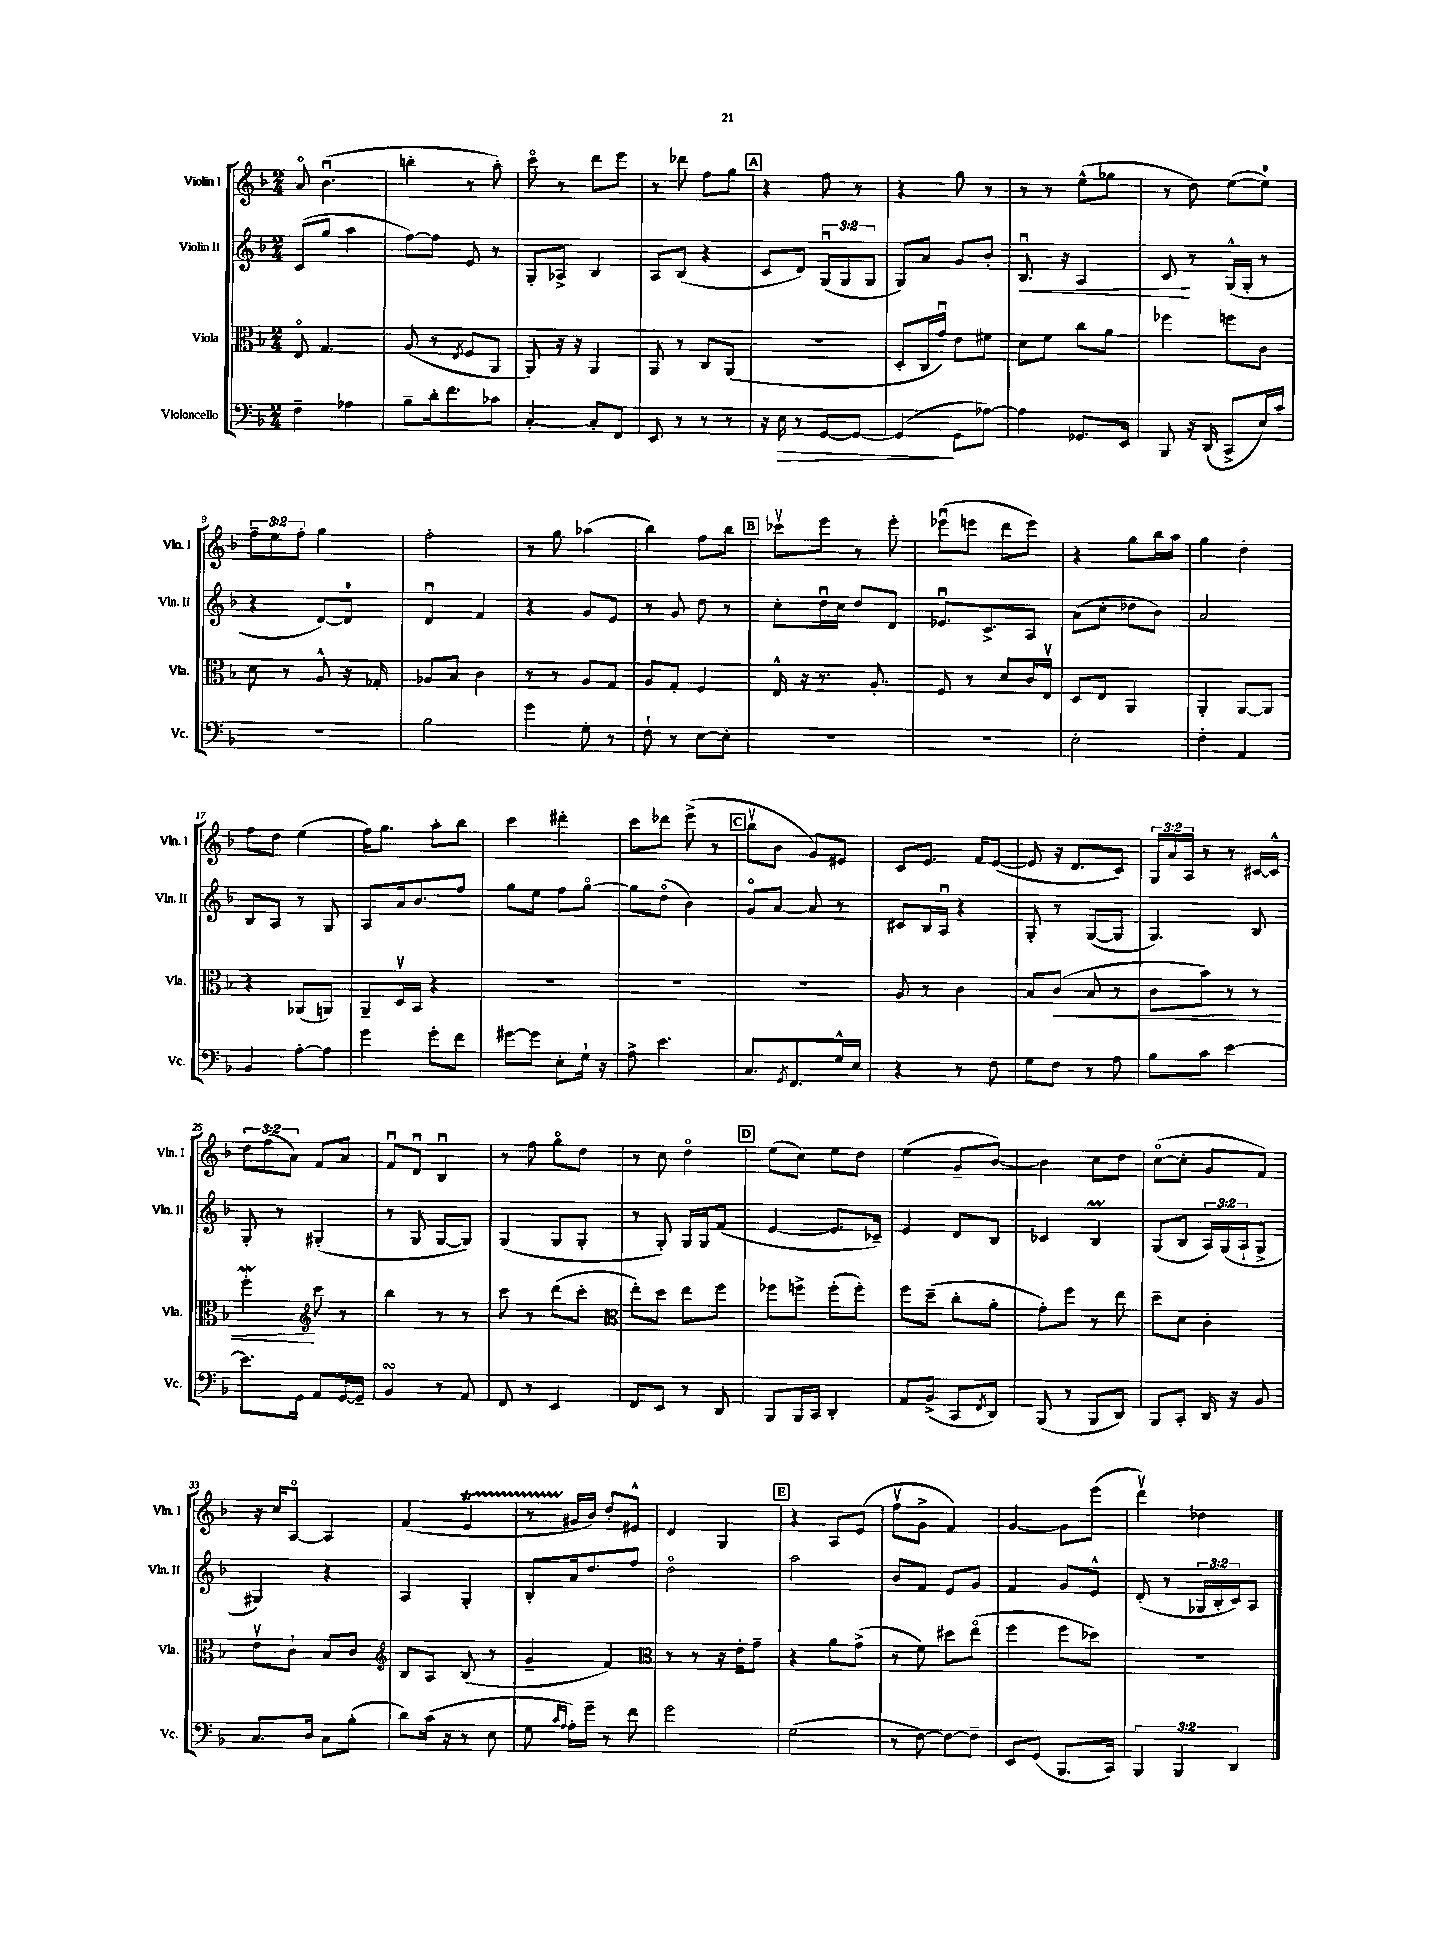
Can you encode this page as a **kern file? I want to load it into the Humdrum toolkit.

**kern	**dynam	**kern	**dynam	**kern	**dynam	**kern
*part4	*part4	*part3	*part3	*part2	*part2	*part1
*staff4	*staff4	*staff3	*staff3	*staff2	*staff2	*staff1
*I"Violoncello	*	*I"Viola	*	*I"Violin II	*	*I"Violin I
*I'Vc.	*	*I'Vla.	*	*I'Vln. II	*	*I'Vln. I
*clefF4	*	*clefC3	*	*clefG2	*	*clefG2
*k[b-]	*	*k[b-]	*	*k[b-]	*	*k[b-]
*M2/4	*	*M2/4	*	*M2/4	*	*M2/4
=1	=1	=1	=1	=1	=1	=1
4F~\	.	8E/	.	(8c/L	.	8a/
.	.	4.G/	.	8gg/J	.	(4.b-u\
4A-X\	.	.	.	4aa\	.	.
=2	=2	=2	=2	=2	=2	=2
8B-~\L	.	(8A/	.	[8ff\L)	.	4bbn'\
16d'\k	.	8r	.	8ff\J]	.	.
8.f\	.	.	.	.	.	.
.	.	8qE/	.	.	.	.
.	.	8F/L	.	8e/	.	8r
8c-X\J	.	8AA/J	.	8r	.	8aa'\)
=3	=3	=3	=3	=3	=3	=3
[4C'/	.	8AA/)	.	8G'/L	.	8ccc\
.	.	16r	.	8A-X^/J	.	8r
.	.	16r	.	.	.	.
8C'/L]	.	4AA/	.	4B-/	.	8ddd\L
8FF/J	.	.	.	.	.	8eee\J
=4	=4	=4	=4	=4	=4	=4
8EE/	.	8AA/	.	8A/L	.	8r
8r	.	8r	.	(8B-/J	.	8ddd-X\
8r	.	8C/L	.	4r	.	8ff\L
8r	.	(8AA/J	.	.	.	8gg\J
!!LO:REH:place=s1:t=A
=5	=5	=5	=5	=5	=5	=5
16r	.	2r	.	8c/L	.	4r
!	!LO:HP:b	!	!	!	!	!
16E\	>	.	.	.	.	.
8r	.	.	.	8d/J)	.	.
[8GG/L	.	.	.	(12Gu/L	.	8ff\
.	.	.	.	12G/	.	.
8GG/J_	.	.	.	.	.	8r
.	.	.	.	12G/J	.	.
=6	=6	=6	=6	=6	=6	=6
(4GG/]	.	8D'/L	.	8G/L)	.	4r
.	.	16C/L	.	8a/J	.	.
.	.	16gu/JJ)	.	.	.	.
8GG\L	]	8e\L	.	8g/L	.	8gg\
[8A-X\J)	.	8f#X\J	.	8b-'/J	.	8r
=7	=7	=7	=7	=7	=7	=7
!	!	!	!	!	!LO:HP:b	!
4A-\]	.	8d\L	.	8.B-u/	<	8r
.	.	8f\J	.	.	.	8r
.	.	.	.	16r	.	.
8.GG-X/L	.	8cc\L	.	4A/	.	(8ee^^\L
.	.	8a\J	.	.	.	8gg-X\J
16EE/Jk	.	.	.	.	.	.
=8	=8	=8	=8	=8	=8	=8
8BBB-/	.	4ff-X\	.	8c/	.	8r
16r	.	.	.	8r	[	8dd\)
(16DD/	.	.	.	.	.	.
8CC^/L	.	8ffn\L	.	(16G^^/LL	.	([8ee\L
.	.	.	.	16G'/JJ	.	.
16E/L)	.	8c\J	.	8r	.	8ee\J])
16c/JJ	.	.	.	.	.	.
!!LO:LB:g=z
=9	=9	=9	=9	=9	=9	=9
2r	.	8d\	.	4r	.	12ff~\L
.	.	.	.	.	.	12ee\
.	.	8r	.	.	.	.
.	.	.	.	.	.	12ff'\J
.	.	8A^^/	.	[8d/L)	.	4gg\
.	.	16r	.	8d/J]	.	.
.	.	16G-X'/	.	.	.	.
=10	=10	=10	=10	=10	=10	=10
2B-\	.	8A-X/L	.	4du/	.	2ff'\
.	.	8B-/J	.	.	.	.
.	.	4c\	.	4f/	.	.
=11	=11	=11	=11	=11	=11	=11
4g\	.	8r	.	4r	.	8r
.	.	8r	.	.	.	8gg\
8G'\	.	8A/L	.	8g/L	.	(4aa-X\
8r	.	8G/J	.	8e/J	.	.
=12	=12	=12	=12	=12	=12	=12
8F`\	.	8A/L	.	8r	.	4bb-\)
8r	.	8G'/J	.	8g/	.	.
[8E\L	.	4F/	.	8dd\	.	8ff\L
8E'\J]	.	.	.	8r	.	8bb-\J
!!LO:REH:place=s1:t=B
=13	=13	=13	=13	=13	=13	=13
2r	.	16E^^/	.	8cc'\L	.	8ccc-Xv\L
.	.	16r	.	.	.	.
.	.	8.r	.	16ddu\L	.	8eee\J
.	.	.	.	16cc\JJ	.	.
.	.	.	.	8dd/L	.	8r
.	.	8.A'/	.	.	.	.
.	.	.	.	8d/J	.	8eee'\
=14	=14	=14	=14	=14	=14	=14
2r	.	8F/	.	8.e-Xu/L	.	(8eee-Xu\L
.	.	8r	.	.	.	8eeen\J
.	.	.	.	8.c^/	.	.
.	.	8d/L	.	.	.	8ddd\L
.	.	16c/L	.	8A/J	.	8eee\J)
.	.	16Ev/JJ	.	.	.	.
=15	=15	=15	=15	=15	=15	=15
2E'\	.	8D/L	.	(8a\L	.	4r
.	.	8E/J	.	8cc'\J	.	.
.	.	4AA/	.	8dd-X\L	.	8gg\L
.	.	.	.	8b-\J)	.	16bb-\L
.	.	.	.	.	.	16aa\JJ
=16	=16	=16	=16	=16	=16	=16
4F'\	.	4AA'/	.	2a/	.	4gg\
4AA/	.	[8AA/L	.	.	.	4dd'\
.	.	8AA/J]	.	.	.	.
!!LO:LB:g=z
=17	=17	=17	=17	=17	=17	=17
4BB-/	.	4r	.	8B-/L	.	8ff\L
.	.	.	.	8A/J	.	8dd\J
[8A'\L	.	(8AA-X/L	.	8r	.	(4ee\
8A\J]	.	8AAn/J)	.	8G/	.	.
=18	=18	=18	=18	=18	=18	=18
4g\	.	8AA~/L	.	8A/L	.	16ff\KL)
.	.	.	.	.	.	8.gg\J
.	.	16Dv/L	.	16a/k	.	.
.	.	16BB-/JJ	.	8.b-/	.	.
8g'\L	.	4r	.	.	.	8aa'\L
8f\J	.	.	.	8ff/J	.	8bb-\J
=19	=19	=19	=19	=19	=19	=19
[8g#X\L	.	2r	.	8gg\L	.	4ccc\
8g#\J]	.	.	.	8ee\J	.	.
8E'\L	.	.	.	8ff\L	.	4ddd#X'\
16G`\Jk	.	.	.	[8gg\J	.	.
16r	.	.	.	.	.	.
=20	=20	=20	=20	=20	=20	=20
8A^\	.	2r	.	8gg\L]	.	8ccc\L
4.e\	.	.	.	(8dd\J	.	8ddd-X\J
.	.	.	.	4b-\)	.	(8eee^\
.	.	.	.	.	.	8r
!!LO:REH:place=s1:t=C
=21	=21	=21	=21	=21	=21	=21
8.C/L	.	2r	.	8g/L	.	8bb-v\L
.	.	.	.	[8a/J	.	8b-\J
8qGG/	.	.	.	.	.	.
8.FF/	.	.	.	.	.	.
.	.	.	.	8a/]	.	8g/L)
16G^^/L	.	.	.	8r	.	8e#X/J
16E/JJ	.	.	.	.	.	.
=22	=22	=22	=22	=22	=22	=22
4r	.	8A/	.	8c#X/L	.	8c/L
.	.	8r	.	16B-/L	.	8.e/J
.	.	.	.	16Au/JJ	.	.
8r	.	4c\	.	4r	.	.
.	.	.	.	.	.	16f/KL
8F\	.	.	.	.	.	([8e/J
=23	=23	=23	=23	=23	=23	=23
8G\L	.	8B-/L	.	8G'/	.	8e/]
!	!	!	!LO:HP:b	!	!	!
8F\J	.	(8c/J	<	8r	.	16r
.	.	.	.	.	.	8.d/L
8r	.	8B-/	.	([8G/L	.	.
8A\	.	8r	.	8G/J]	.	8c/J)
=24	=24	=24	=24	=24	=24	=24
8B-\L	.	8c\L	.	4.G/)	.	24G/LL
.	.	.	.	.	.	24a/
.	.	.	.	.	.	24A/JJ
8c\J	.	8b-\J)	.	.	.	8r
[4e\	.	8r	.	.	.	8r
.	.	8r	.	8B-/	.	[16c#X/LL
.	.	.	.	.	.	16c#^^/JJ]
!!LO:LB:g=z
=25	=25	=25	=25	=25	=25	=25
8.e\L]	.	4ffw'\	.	8G'/	.	12dd\L
.	.	.	.	.	.	(12ff\
.	.	.	.	8r	.	.
.	.	.	.	.	.	12a\J)
16GG\Jk	.	.	.	.	.	.
*	*	*clefG2	*	*	*	*
8AA/L	.	8ccc\	[	(4G#X'/	.	8f/L
[16GG/L	.	8r	.	.	.	8a/J
16GG~/JJ]	.	.	.	.	.	.
=26	=26	=26	=26	=26	=26	=26
4BB-sSSs/	.	4bb-\	.	8r	.	8fu/L
.	.	.	.	8G/	.	8du/J
8r	.	8r	.	[8G/L	.	4B-u/
8AA/	.	8r	.	8G/J])	.	.
=27	=27	=27	=27	=27	=27	=27
8FF/	.	8ccc\	.	(4G/	.	8r
8r	.	8r	.	.	.	8ff\
4EE/	.	(8ddd\L	.	8G/L	.	8gg\L
.	.	8ccc'\J	.	8G'/J	.	8dd\J
=28	=28	=28	=28	=28	=28	=28
*	*	*clefC3	*	*	*	*
8FF/L	.	8ee'\L)	.	8r	.	8r
8EE/J	.	8dd\J	.	8G'/)	.	8cc\
8r	.	8ee\L	.	16G/LL	.	4dd\
.	.	.	.	16G/J	.	.
8DD/	.	8ff\J	.	(8f/J	.	.
!!LO:REH:place=s1:t=D
=29	=29	=29	=29	=29	=29	=29
8BBB-/L	.	8ff-X\L	.	[4e/	.	(8ee\L
16BBB-/L	.	8ffn^\J	.	.	.	8cc\J)
16CC/JJ	.	.	.	.	.	.
4DD'/	.	(8ff'\L	.	8.e/L]	.	8ee\L
.	.	8ff'\J)	.	.	.	8dd\J
.	.	.	.	16c-X~/Jk)	.	.
=30	=30	=30	=30	=30	=30	=30
8AA/L	.	8ff\L	.	4e/	.	(4ee\
(8BB-^/J	.	(8dd~\J	.	.	.	.
8CC/L	.	8cc'\L	.	8d/L	.	8g~/L
8qFF/	.	.	.	.	.	.
8DD/J)	.	8a'\J	.	8B-/J	.	[8b-/J)
=31	=31	=31	=31	=31	=31	=31
(8BBB-/	.	8g'\L)	.	4c-X/	.	4b-\]
8r	.	8ff\J	.	.	.	.
8BBB-/L	.	8r	.	4B-M/	.	8cc\L
8DD/J)	.	8ee\	.	.	.	8dd\J
=32	=32	=32	=32	=32	=32	=32
8BBB-/L	.	8dd~\L	.	(8G/L	.	([8cc\L
8CC'/J	.	8d\J	.	8B-/J	.	8cc'\J]
16DD/	.	4c'\	.	24A/LL)	.	8g/L
.	.	.	.	(24G/	.	.
16r	.	.	.	.	.	.
.	.	.	.	24A`/J	.	.
8BB-/	.	.	.	8G^/J	.	8f/J)
!!LO:LB:g=z
=33	=33	=33	=33	=33	=33	=33
8.C/L	.	8ev\L	.	4G#X/)	.	16r
.	.	.	.	.	.	16cc/KL
.	.	8c`\J	.	.	.	[8A/J
16D/Jk	.	.	.	.	.	.
8C\L	.	8B-/L	.	4r	.	4A/]
(8B-'\J	.	8c/J	.	.	.	.
=34	=34	=34	=34	=34	=34	=34
*	*	*clefG2	*	*	*	*
8d\L)	.	8B-/L	.	4A/	.	(4f/
(16c\Jk	.	8A/J	.	.	.	.
16r	.	.	.	.	.	.
8r	.	(8B-/	.	4G'/	.	4et/
8E\	.	8r	.	.	.	.
=35	=35	=35	=35	=35	=35	=35
8G\	.	4g~/	.	8B-'/L	.	8r
16qqc/LL	.	.	.	.	.	.
16qqA/JJ	.	.	.	.	.	.
16A'\LL)	.	.	.	16a/k	.	16g#X/LL
16g~\JJ	.	.	.	8.dd/	.	16b-/JJ)
8r	.	4f/)	.	.	.	8dd'/L
8f\	.	.	.	8ff/J	.	8e#X^^/J
=36	=36	=36	=36	=36	=36	=36
*	*	*clefC3	*	*	*	*
2g\	.	8r	.	2dd\	.	4d/
.	.	8r	.	.	.	.
.	.	16r	.	.	.	4G/
.	.	16e'\KL	.	.	.	.
.	.	8g~\J	.	.	.	.
!!LO:REH:place=s1:t=E
=37	=37	=37	=37	=37	=37	=37
(2G\	.	4r	.	2aa\	.	4r
.	.	8a\L	.	.	.	8A/L
.	.	(8g^\J	.	.	.	(8e/J
=38	=38	=38	=38	=38	=38	=38
8r	.	8r	.	8b-/L	.	8ffv\L
[8F\)	.	8f\)	.	8f/J	.	8g^\J
8F\L_	.	8dd#X\L	.	8e/L	.	4f/)
8F~\J]	.	(8ee\J	.	8g/J	.	.
=39	=39	=39	=39	=39	=39	=39
8EE/L	.	4ff\	.	4f/	.	[4g/
(8GG/J	.	.	.	.	.	.
8.BBB-/L	.	8ff\L	.	8g/L	.	8g\L]
.	.	8dd-X\J)	.	8e^^/J	.	(8eee\J
16CC/Jk)	.	.	.	.	.	.
=40	=40	=40	=40	=40	=40	=40
6BBB-/	.	2r	.	(8d'/	.	4dddv\)
.	.	.	.	8r	.	.
6BBB-/	.	.	.	.	.	.
.	.	.	.	24G-X/LL	.	4dd-X\
.	.	.	.	24B-'/	.	.
6DD/	.	.	.	24c/J)	.	.
.	.	.	.	8A/J	.	.
==	==	==	==	==	==	==
*-	*-	*-	*-	*-	*-	*-
